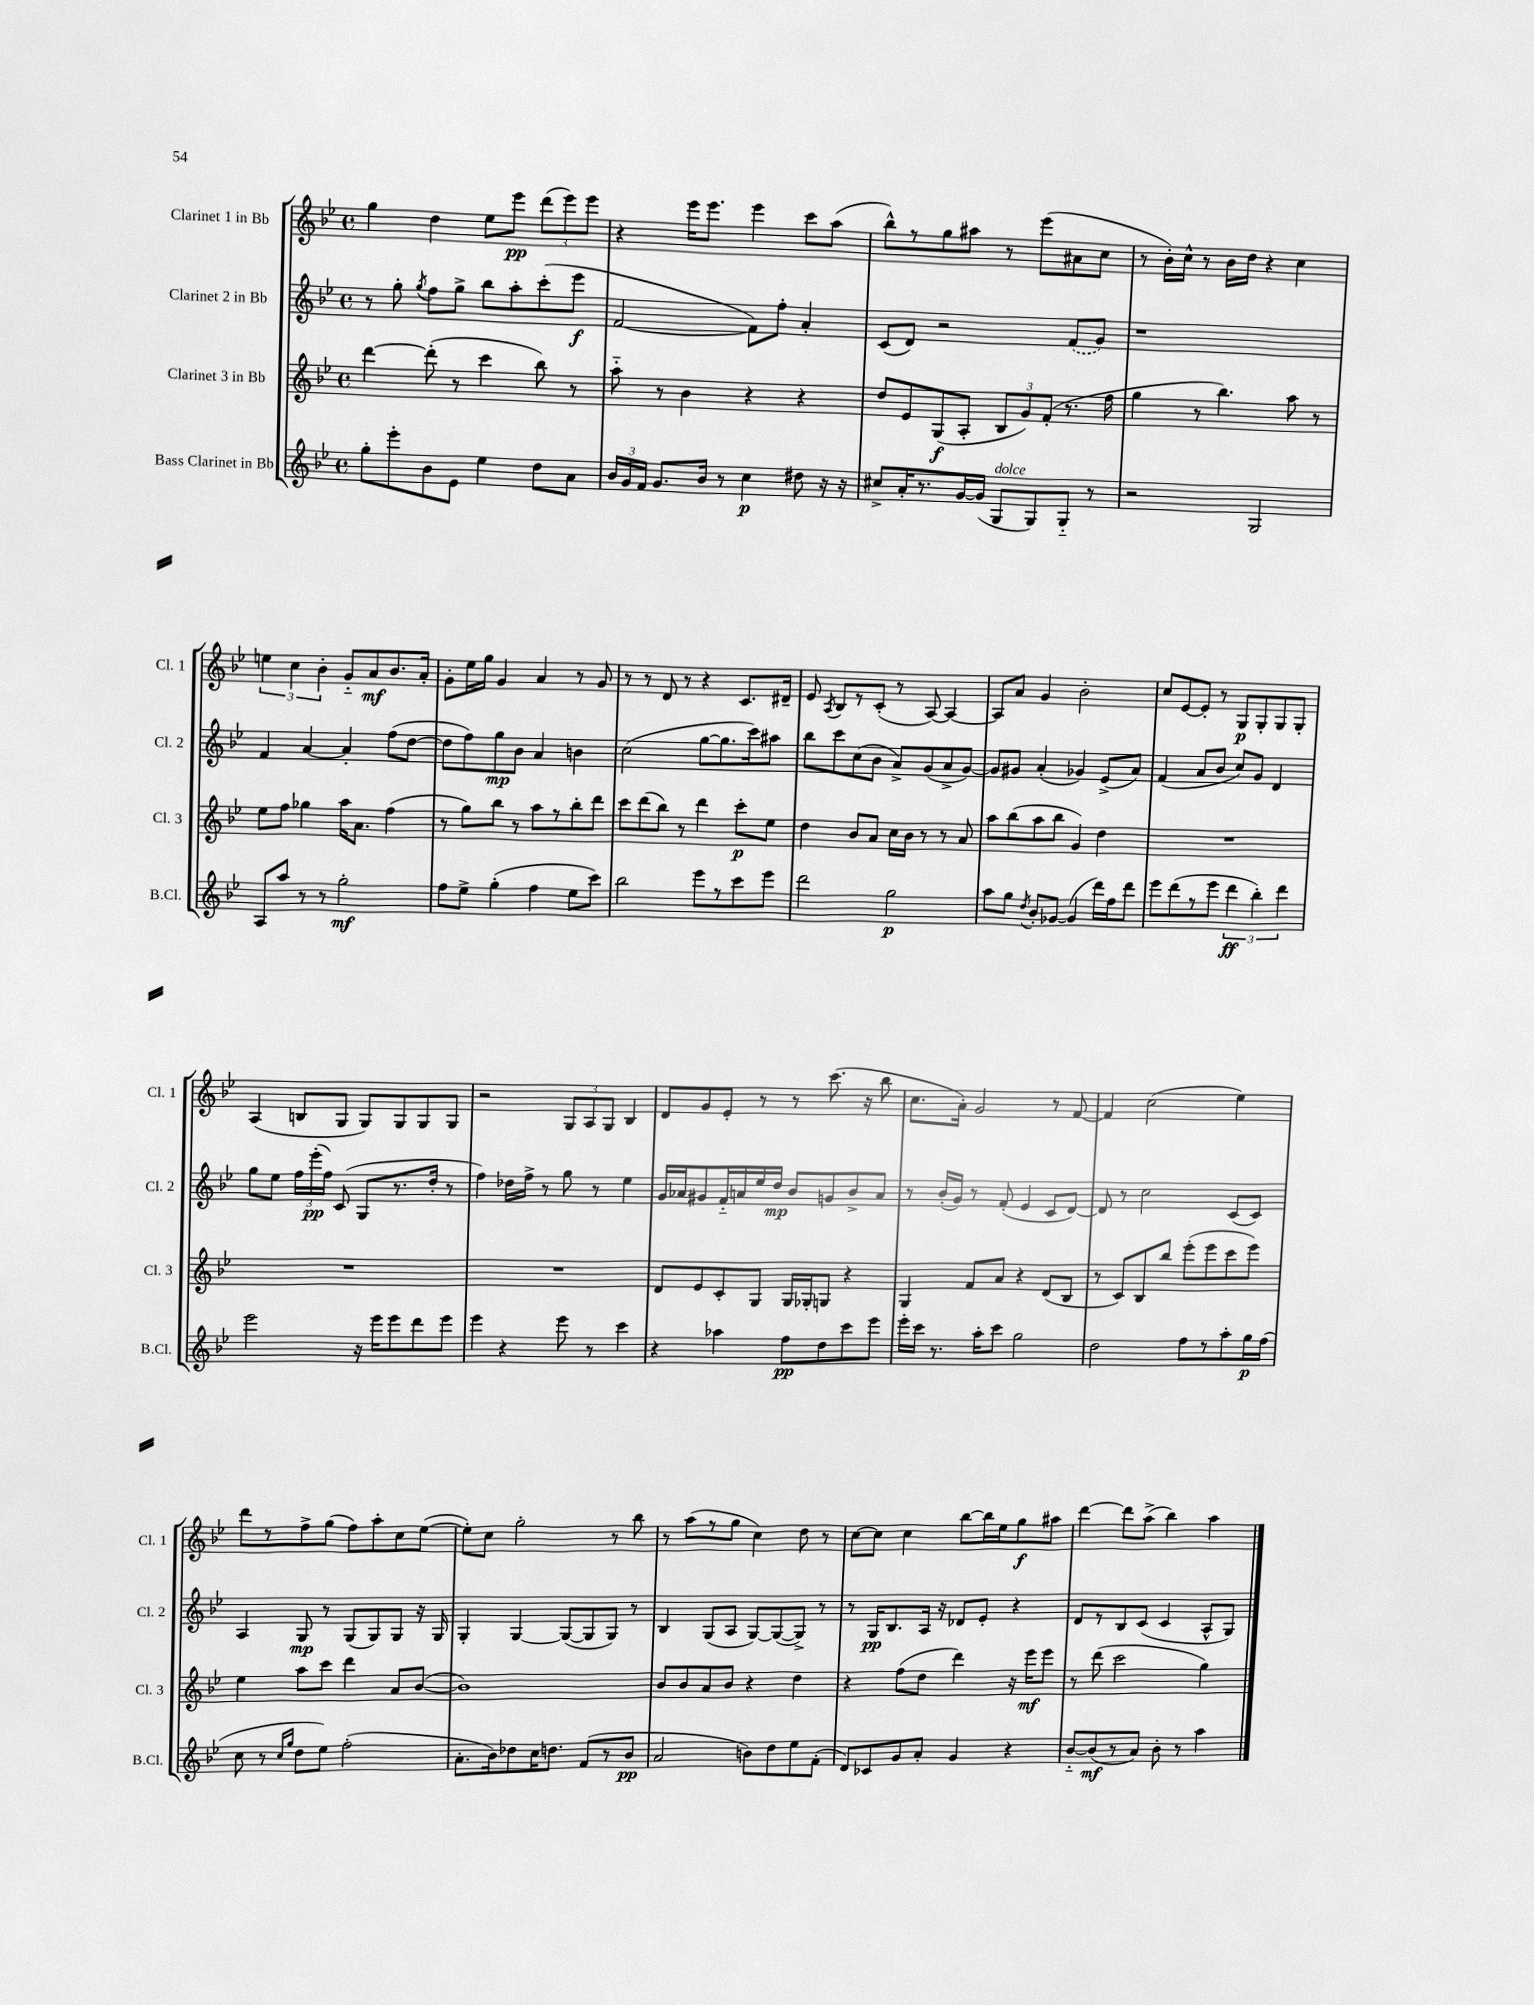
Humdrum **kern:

**kern	**kern	**kern	**kern
*staff4	*staff3	*staff2	*staff1
*clefG2	*clefG2	*clefG2	*clefG2
*k[b-e-]	*k[b-e-]	*k[b-e-]	*k[b-e-]
*M4/4	*M4/4	*M4/4	*M4/4
*met(c)	*met(c)	*met(c)	*met(c)
8gg'	[4ddd	8r	4gg
8eee-'	.	8gg'	.
.	.	8qgg	.
8b-	(8ddd']	8ff	4dd
8e-	8r	8gg^	.
4ee-	4ccc	8bb-	8ee-
.	.	8aa'	8eee-
8dd	8bb-)	(8ccc'	(12ddd
.	.	.	12eee-)
8a	8r	8eee-	.
.	.	.	12eee-
=	=	=	=
24b-	8aa'~	[2f	4r
24g	.	.	.
24f	.	.	.
8.g	8r	.	.
.	4b-	.	16eee-
16b-	.	.	8.eee-
8r	.	.	.
4cc	4r	8f])	4eee-
.	.	8ff'	.
8dd#	4r	4a'	8ccc
16r	.	.	(8aa
16r	.	.	.
=	=	=	=
8cc#^	8dd	(8c	8bb-^^)
16a'	8e-	8d)	8r
8.r	.	.	.
.	(8G	2r	8gg
[16g	8A'	.	8aa#
(16g]	.	.	.
8G	12B-	.	8r
.	12g)	.	.
8G)	.	.	(8eee-
.	(12f'	.	.
8G'~	8.r	(8f	8a#
8r	.	8g)	8cc
.	16ff	.	.
=	=	=	=
2r	4gg	1r	8r
.	.	.	16b-')
.	.	.	16cc^^
.	8r	.	8r
.	4.bb-)	.	16b-
.	.	.	16dd
2G	.	.	4r
.	8aa	.	4cc
.	8r	.	.
=	=	=	=
8A	8ee-	4f	6ee
8aa	8ff	.	.
.	.	.	6cc
8r	4gg-	[4a	.
.	.	.	6b-'
8r	.	.	.
2gg'	16aa	4a']	8g'~
.	8.a	.	.
.	.	.	8a
.	(4ff	(8ff	8.b-
.	.	[8dd	.
.	.	.	16a'
=	=	=	=
8ff	8r	8dd]	8g'
8ee-^	8gg)	8ff)	16ee-
.	.	.	16gg
(4gg'	8bb-	8gg	4g
.	8r	8b-	.
4ff	8aa	4a	4a
.	8r	.	.
8ee-	8bb-'	4b	8r
8ccc)	8ddd	.	8g
=	=	=	=
2bb-	8ccc	(2cc	8r
.	(8ddd	.	8r
.	8bb-)	.	8d
.	8r	.	8r
8eee-	4ddd	[8gg	4r
8r	.	8.gg]	.
8ccc	8ccc'	.	8.c
.	.	16ccc)	.
8eee-	8ee-	8aa#	.
.	.	.	16d#~
=	=	=	=
2ddd	4dd	8bb-	8e-
.	.	.	8qA
.	.	8ccc	8B-
.	8b-	(8cc	8r
.	8a	8b-	(8c'
2gg	16cc	8a^)	8r
.	16b-	.	.
.	8r	(8g	[8A)
.	8r	8a^	4A_
.	8a	[8g)	.
=	=	=	=
8aa	8aa	8g]	8A]
8gg	(8bb-	8g#	8a
8qdd	.	.	.
8b-'	8aa	(4a'	4g
[8g-	8bb-	.	.
(4g-]	4g)	4g-)	2b-'
16ddd)	4dd	(8e-^	.
16ff	.	.	.
8ddd	.	8a)	.
=	=	=	=
8eee-	1r	(4f	8cc
(8ddd	.	.	[8e-
8r	.	8a	8e-']
8eee-	.	8b-	8r
6ddd	.	8cc)	8G
.	.	8g	8G'
6bb-')	.	.	.
.	.	4d	8G
6ddd	.	.	.
.	.	.	8G'
=	=	=	=
2eee-	1r	8gg	(4A
.	.	8ee-	.
.	.	24ff	8B
.	.	(24eee-'	.
.	.	24ff)	.
.	.	(8c	8G
16r	.	8G	8G)
16eee-	.	.	.
8eee-	.	8.r	8G
8ddd	.	.	8G
.	.	16dd'	.
8eee-	.	8r	8G
=	=	=	=
4eee-	1r	4ff)	2r
4r	.	16dd-	.
.	.	16ff^	.
.	.	8r	.
8eee-	.	8gg	12G
.	.	.	12A
8r	.	8r	.
.	.	.	12G
4ccc	.	4ee-	4B-
=	=	=	=
4r	8d	16g	8d
.	.	16a-	.
.	8e-	8g#	8g
4aa-	8c'	16f'~	8e-'
.	.	16a	.
.	8G	16ee-	8r
.	.	16dd	.
8ff	16G	8b-	8r
.	16G-'	.	.
8dd	8G	8g	(8.ccc
8ccc	4r	8b-^	.
.	.	.	16r
8eee-	.	8a	8bb-
=	=	=	=
16eee-'	4G	8r	8.cc
16ccc	.	.	.
8.r	.	(16b-'	.
.	.	16g)	16a')
.	8f	8r	2g
16aa'	.	.	.
8ccc	8a	(8f'	.
2gg	4r	4e-	.
.	(8d	8c	8r
.	8B-	[8d)	[8f
=	=	=	=
2dd	8r	8d]	4f]
.	8c)	8r	.
.	8B-	2cc	(2cc
.	8bb-	.	.
8ff	(8eee-'	.	.
8r	8eee-	.	.
8aa'	8ccc	(8c	4ee-)
16gg	8eee-)	8c)	.
(16ff	.	.	.
=	=	=	=
8cc	4ee-	4A	8ddd
8r	.	.	8r
16qqcc	.	.	.
16qqgg	.	.	.
8dd	8aa	8G	8ff^
8ee-)	8ccc	8r	(8gg
(2ff'	4ddd	(8G	8ff)
.	.	8G)	8aa'
.	8a	8G	8cc
.	([8b-	16r	([8ee-
.	.	16G	.
=	=	=	=
8.a'	1b-])	4G'	8ee-'])
.	.	.	8cc
16b-)	.	.	.
8dd-	.	[4G	2gg'
16cc	.	.	.
8.dd	.	.	.
.	.	(8G_	.
(8f	.	8G]	.
8r	.	8G)	8r
8b-	.	8r	8bb-
=	=	=	=
2a	8b-	4B-	8r
.	8b-	.	(8aa
.	8a	(8G	8r
.	8b-	8A	8gg
8b)	4r	[8G)	4cc)
8dd	.	(8G_	.
8ee-	4dd	8G^])	8dd
(8f'	.	8r	8r
=	=	=	=
8d)	4r	8r	[8cc
8c-	.	16G	8cc]
.	.	8.B-	.
8g	(8ff	.	4cc
8a'	8dd	16A	.
.	.	16r	.
4g	4ddd)	8d-	[8bb-
.	.	8e-'	16bb-]
.	.	.	16ee-
4r	16r	4r	8gg
.	16eee-	.	.
.	8eee-	.	8aa#
=	=	=	=
[8b-'~	8r	8d	[4ddd
(8b-]	(8ddd	8r	.
8r	2ccc	8B-	8ddd]
8a)	.	(8c	(8aa^
8b-'	.	4c	4bb-)
8r	.	.	.
4aa	4gg)	8A^^	4aa
.	.	8G)	.
==	==	==	==
*-	*-	*-	*-
